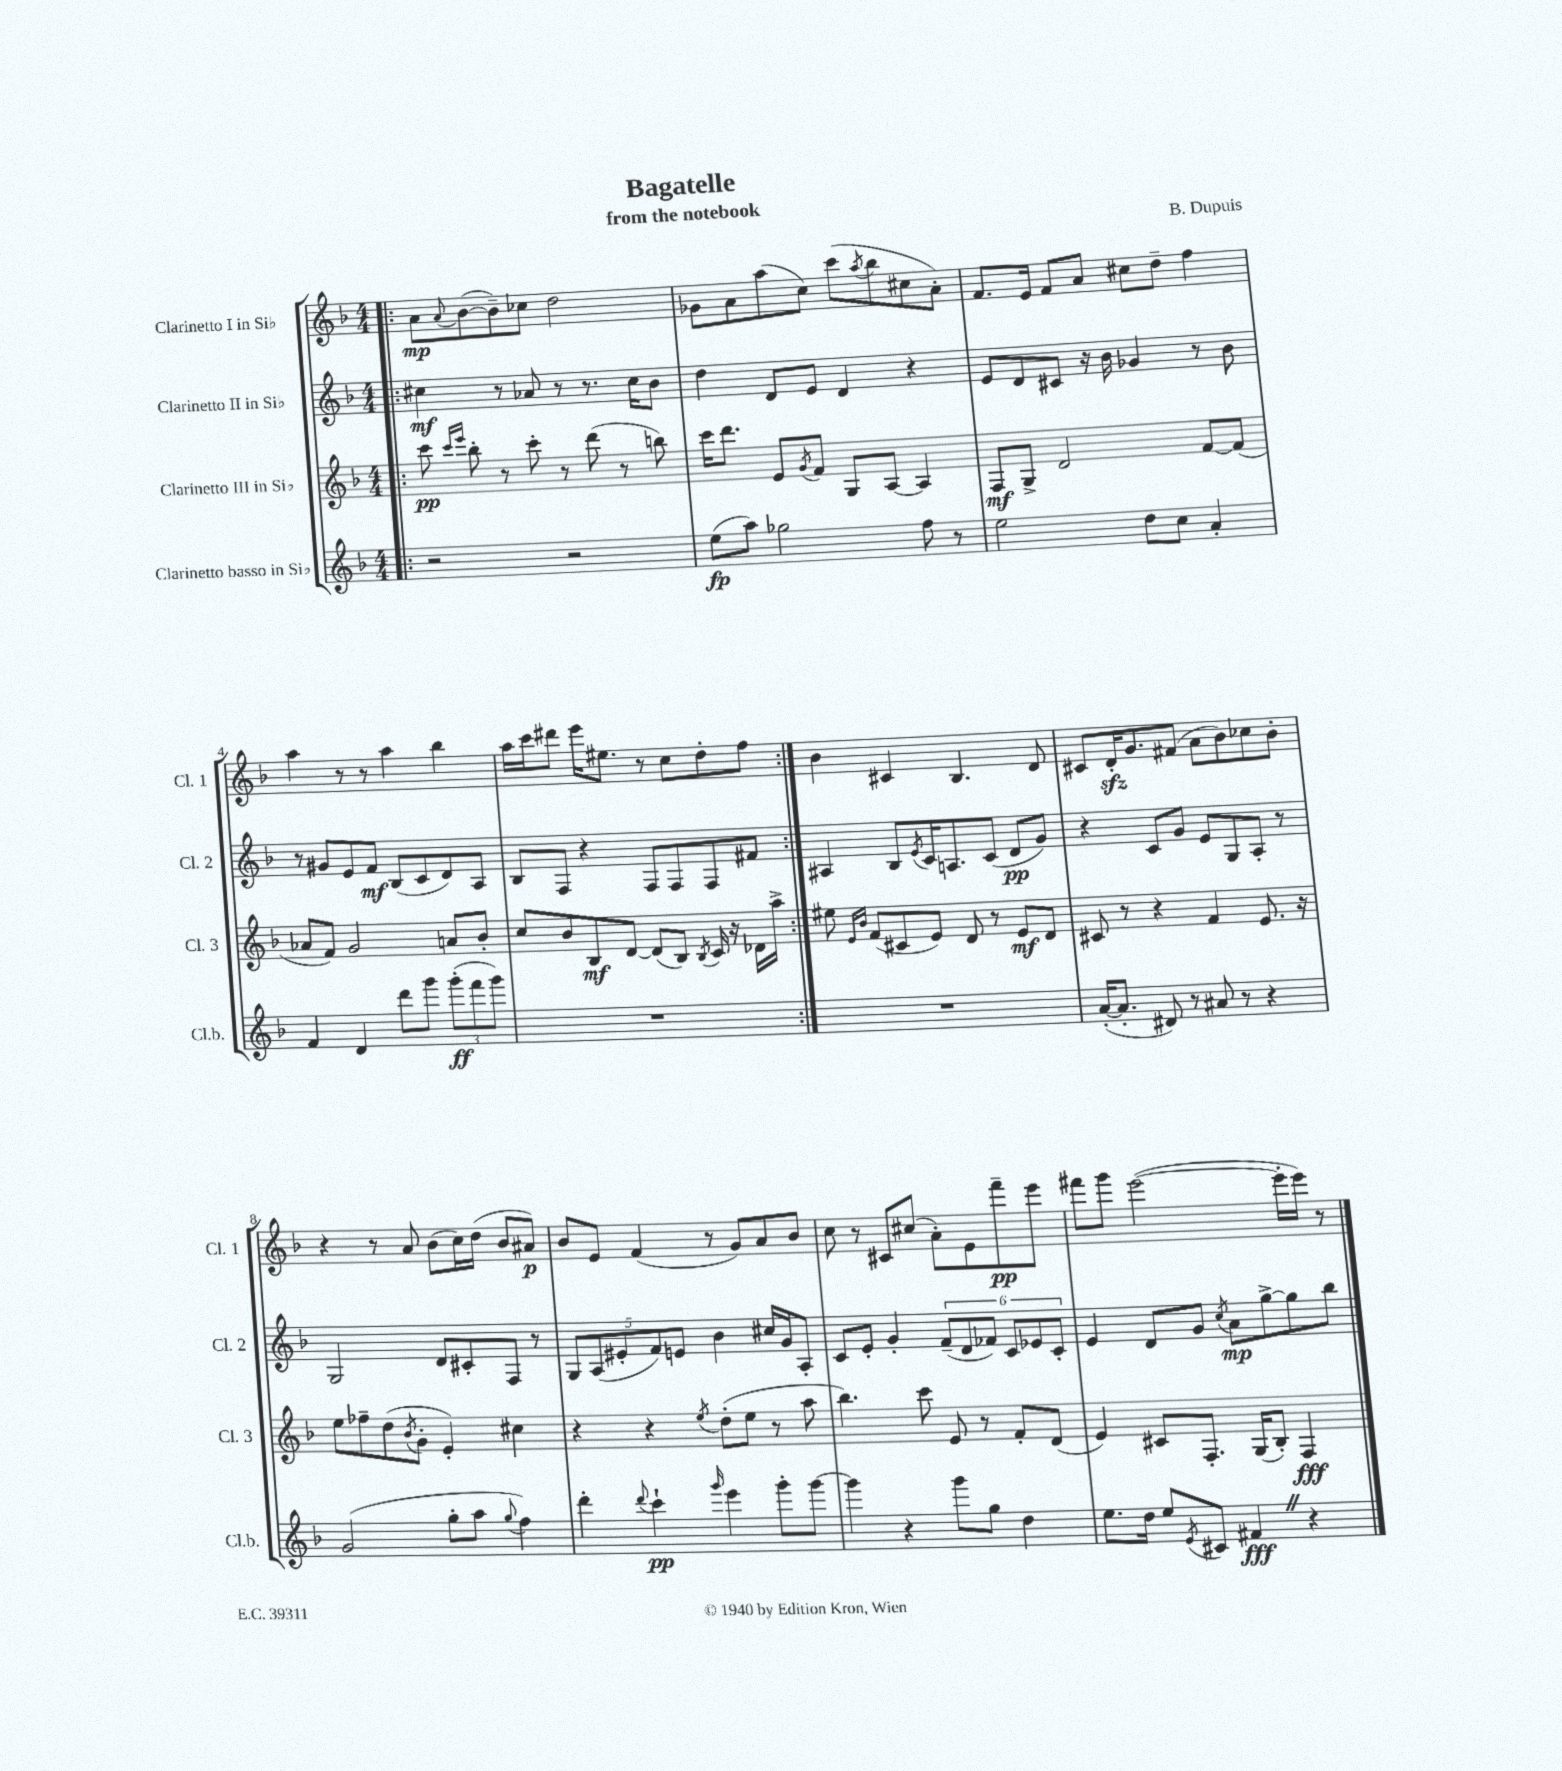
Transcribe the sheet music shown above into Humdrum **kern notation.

**kern	**kern	**kern	**kern
*staff4	*staff3	*staff2	*staff1
*clefG2	*clefG2	*clefG2	*clefG2
*k[b-]	*k[b-]	*k[b-]	*k[b-]
*M4/4	*M4/4	*M4/4	*M4/4
=!|:	=!|:	=!|:	=!|:
2r	8ccc	4cc#	8a
.	16qqccc	.	.
.	16qqeee	.	8qqa
.	8bb-'	.	([8b-
.	8r	8r	8b-~])
.	8ccc'	8a-	8cc-
2r	8r	8r	2dd
.	(8ddd	8.r	.
.	8r	.	.
.	.	16cc#	.
.	8bb)	8b-	.
=	=	=	=
(8ee	16ccc	4dd	8g-
.	8.ddd	.	.
8aa)	.	.	8a
2gg-	8e	8d	(8aa
.	8qg	.	.
.	8f	8e	8cc)
.	8G	4d	(8ccc
.	.	.	8qaa
.	[8A	.	8bb-
8ff	4A]	4r	8cc#
8r	.	.	8a')
=	=	=	=
2ee	8F	8e	8.f
.	8G^	8d	.
.	.	.	16e
.	2d	8c#	8f
.	.	16r	8a
.	.	16b-	.
8dd	.	4g-	8cc#
8cc	.	.	8dd~
4a'	[8f	8r	4ff
.	(8f]	8b-	.
=	=	=	=
4f	8a-	8r	4aa
.	8f)	8g#	.
4d	2g	8e	8r
.	.	8f	8r
8ddd	.	(8B-	4aa
8ggg	.	8c	.
(12ggg'	8a	8d)	4bb-
12fff	.	.	.
.	8b-'	8A	.
12ggg)	.	.	.
=	=	=	=
1r	8cc	8B-	16aa
.	.	.	16ccc
.	8b-	8F	8ddd#
.	8B-	4r	16eee
.	.	.	8.ee#
.	[8d	.	.
.	(8d]	8F	8r
.	8B-)	8F	8cc
.	8qB-	.	.
.	16c	8F	8dd'
.	16r	.	.
.	16d-	8f#	8ff
.	16aa^	.	.
=:|!	=:|!	=:|!	=:|!
1r	8ee#	4A#	4b-
.	16qqe	.	.
.	16qqb-	.	.
.	(8f	.	.
.	8c#	8B-	4c#
.	.	8qe	.
.	8e)	16c	.
.	.	8.A	.
.	8d	.	4.B-
.	8r	(8c	.
.	8e	8d	.
.	8d	8g)	8d
=	=	=	=
([16a'	8c#	4r	8c#
8.a']	.	.	.
.	8r	.	16d'
.	.	.	8.g
8d#)	4r	8c	.
8r	.	8g	(8f#
8a#	4f	8e	8a
8r	.	8G	8b-)
4r	8.e	8A'	8cc-
.	.	8r	8b-'
.	16r	.	.
=	=	=	=
(2g	8ee	2G	4r
.	8ff-~	.	.
.	(8dd	.	8r
.	8qb-	.	.
.	8g'	.	8a
8gg'	4e')	8d	(8b-
8aa	.	8c#'	16cc)
.	.	.	(16dd
8qqgg	.	.	.
4ff)	4cc#	8F	8b-
.	.	8r	8a#)
=	=	=	=
4ddd'	4r	10G	8b-
.	.	(10A	.
.	.	.	8e
.	.	10e#'	.
8qqddd	.	.	.
4ccc`	4r	.	(4f
.	.	10f)	.
.	.	10e	.
16qqggg	8qee	.	.
4eee	(8dd'	4b-	8r
.	8ee	.	8g)
8ggg'	8r	16cc#	8a
.	.	16g	.
[8ggg	8aa	8A'	8b-
=	=	=	=
4ggg]	4.bb-)	8c	8cc
.	.	8e'	8r
4r	.	4g'	8c#
.	8ccc	.	(8cc#
8ggg	8e	(12f~	8a')
.	.	12d	.
8gg	8r	.	8e
.	.	12f-)	.
4dd	8f'	12c	8fff~
.	.	12e-	.
.	(8d	.	8eee
.	.	12c'	.
=	=	=	=
8.ee	4e)	4e	8fff#
.	.	.	8ggg
16dd	.	.	.
8ee	8c#	8d	([2eee
8qe	.	.	.
8c#	8.F'	8g	.
.	.	8qcc	.
4f#	.	8a	.
.	(16G	.	.
.	8B-')	[8gg^	.
4r	4F	8gg]	16eee']
.	.	.	16eee)
.	.	8bb-	8r
==	==	==	==
*-	*-	*-	*-
